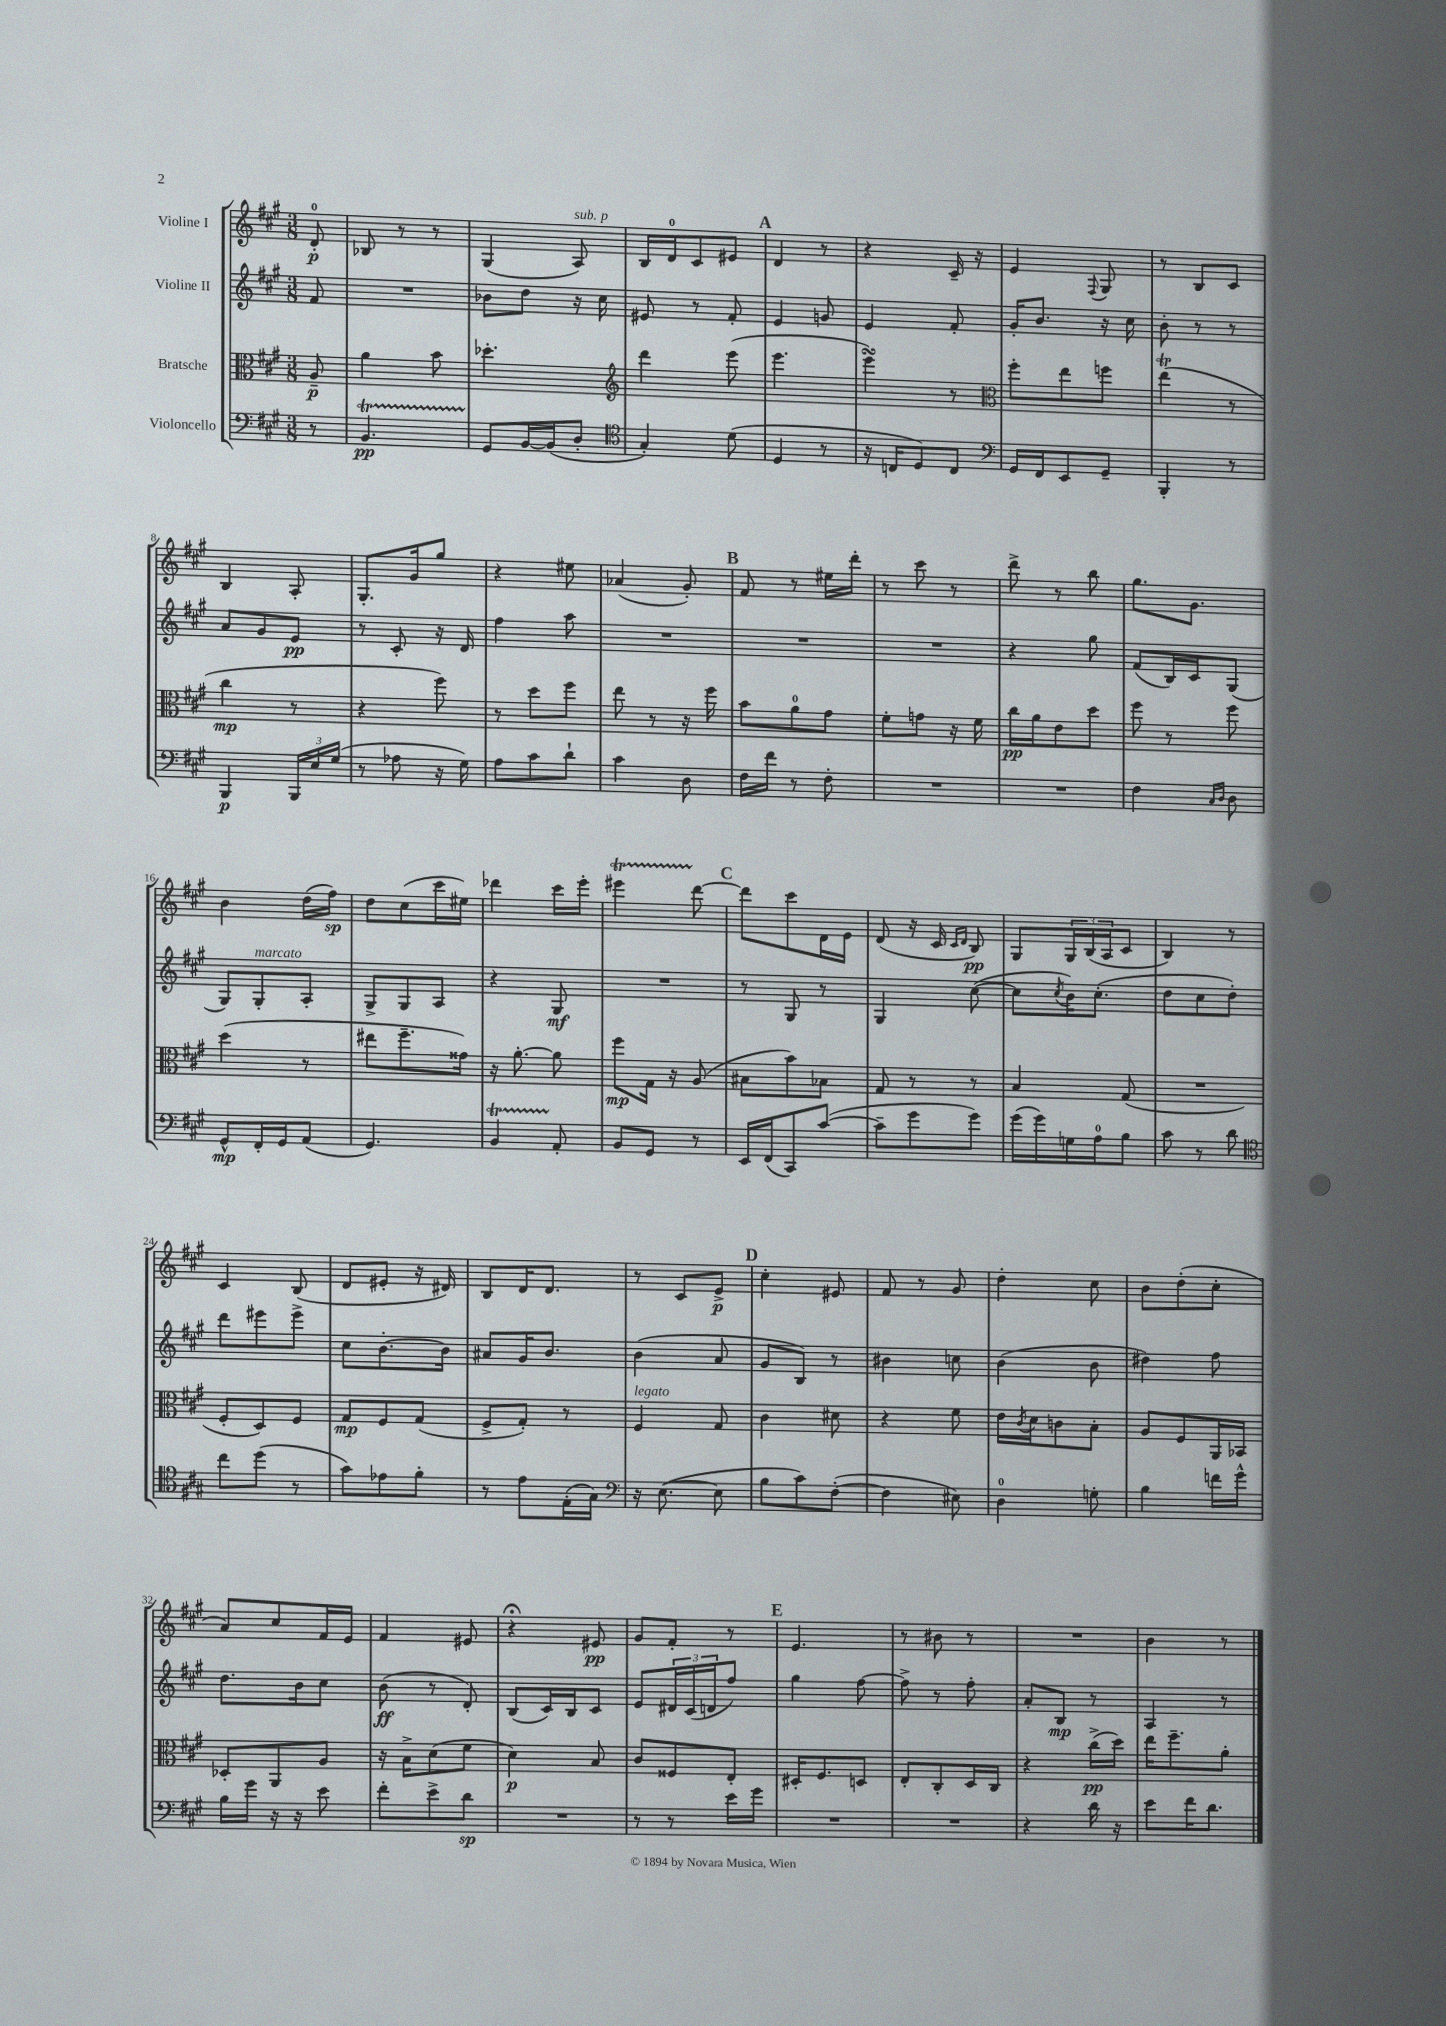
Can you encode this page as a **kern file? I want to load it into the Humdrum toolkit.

**kern	**dynam	**kern	**dynam	**kern	**dynam	**kern	**dynam
*part4	*part4	*part3	*part3	*part2	*part2	*part1	*part1
*staff4	*staff4	*staff3	*staff3	*staff2	*staff2	*staff1	*staff1
*I"Violoncello	*	*I"Bratsche	*	*I"Violine II	*	*I"Violine I	*
*clefF4	*	*clefC3	*	*clefG2	*	*clefG2	*
*k[f#c#g#]	*	*k[f#c#g#]	*	*k[f#c#g#]	*	*k[f#c#g#]	*
*M3/8	*	*M3/8	*	*M3/8	*	*M3/8	*
=	=	=	=	=	=	=	=
8r	.	8A~/	p	8f#/	.	8d'/	p
=1	=1	=1	=1	=1	=1	=1	=1
4.BBT/	pp	4a\	.	4.r	.	8B-X/	.
.	.	.	.	.	.	8r	.
.	.	8b\	.	.	.	8r	.
=2	=2	=2	=2	=2	=2	=2	=2
8GG#/L	.	4.dd-X'\	.	8b-X\L	.	(4G#/	.
[16BB/L	.	.	.	8dd\J	.	.	.
(16BB/J]	.	.	.	.	.	.	.
!	!	!	!	!	!	!LO:TX:a:i:t=sub. p	!
8D'/J	.	.	.	16r	.	8A/)	.
.	.	.	.	16cc#\	.	.	.
=3	=3	=3	=3	=3	=3	=3	=3
*clefC4	*	*clefG2	*	*	*	*	*
4G#'/)	.	4ddd\	.	8e#X/	.	16B/LL	.
.	.	.	.	.	.	16d/J	.
.	.	.	.	8r	.	8c#/	.
(8d\	.	(8eee\	.	8f#'/	.	8e#X/J	.
!!LO:REH:place=s1:t=A
=4	=4	=4	=4	=4	=4	=4	=4
4D/	.	4.eee\	.	4e/	.	4d/	.
8r	.	.	.	8gn/	.	8r	.
=5	=5	=5	=5	=5	=5	=5	=5
16r	.	4eeesSSS\)	.	4e/	.	4r	.
16Cn/KL	.	.	.	.	.	.	.
8D/)	.	.	.	.	.	.	.
8C/J	.	8r	.	8f#'/	.	16c#~/	.
.	.	.	.	.	.	16r	.
=6	=6	=6	=6	=6	=6	=6	=6
*clefF4	*	*clefC3	*	*	*	*	*
16GG#/LL	.	8ff#'\L	.	16g#'/KL	.	4e/	.
16FF#/J	.	.	.	8.b/J	.	.	.
8EE/	.	8ee\	.	.	.	.	.
.	.	.	.	.	.	8qqF#/	.
8GG#~/J	.	8ffn\J	.	16r	.	8G#/	.
.	.	.	.	16cc#\	.	.	.
=7	=7	=7	=7	=7	=7	=7	=7
4BBB'/	.	(4eeT\	.	8b'\	.	8r	.
.	.	.	.	8r	.	8B/L	.
8r	.	8r	.	8r	.	8c#/J	.
!!LO:LB:g=z
=8	=8	=8	=8	=8	=8	=8	=8
4BBB/	p	4cc#\	mp	8a/L	.	4B/	.
.	.	.	.	8g#/	.	.	.
24BBB/LL	.	8r	.	8e/J	pp	8A'/	.
24E/	.	.	.	.	.	.	.
(24G#/JJ	.	.	.	.	.	.	.
=9	=9	=9	=9	=9	=9	=9	=9
8r	.	4r	.	8r	.	8.G#'/L	.
8A-X\	.	.	.	8c#'/	.	.	.
.	.	.	.	.	.	16g#/k	.
16r	.	8ff#\)	.	16r	.	8gg#/J	.
16G#\)	.	.	.	16d/	.	.	.
=10	=10	=10	=10	=10	=10	=10	=10
8A\L	.	8r	.	4ff#\	.	4r	.
8c#\	.	8dd\L	.	.	.	.	.
8d`\J	.	8ff#\J	.	8aa\	.	8ee#X\	.
=11	=11	=11	=11	=11	=11	=11	=11
4c#\	.	8ee\	.	4.r	.	(4a-X/	.
.	.	8r	.	.	.	.	.
8D\	.	16r	.	.	.	8g#'/)	.
.	.	16ff#\	.	.	.	.	.
!!LO:REH:place=s1:t=B
=12	=12	=12	=12	=12	=12	=12	=12
16F#\LL	.	8b\L	.	4.r	.	8f#/	.
16f#\JJ	.	.	.	.	.	.	.
8r	.	8a\	.	.	.	8r	.
8F#'\	.	8g#\J	.	.	.	16ee#X\LL	.
.	.	.	.	.	.	16ddd'\JJ	.
=13	=13	=13	=13	=13	=13	=13	=13
4.r	.	8f#'\L	.	4.r	.	8r	.
.	.	8gn\J	.	.	.	8ccc#\	.
.	.	16r	.	.	.	8r	.
.	.	16f#\	.	.	.	.	.
=14	=14	=14	=14	=14	=14	=14	=14
4.r	.	16cc#\LL	pp	4r	.	8ddd^\	.
.	.	16a\J	.	.	.	.	.
.	.	8e\	.	.	.	8r	.
.	.	8dd\J	.	8gg#\	.	8bb\	.
=15	=15	=15	=15	=15	=15	=15	=15
4F#\	.	8ff#\	.	(8f#/L	.	8.gg#\L	.
.	.	8r	.	16B/L)	.	.	.
.	.	.	.	16c#/J	.	8.g#\J	.
16qqC#/LL	.	.	.	.	.	.	.
16qqD/JJ	.	.	.	.	.	.	.
8D\	.	8ff#\	.	(8G#/J	.	.	.
!!LO:LB:g=z
=16	=16	=16	=16	=16	=16	=16	=16
8GG#^^/L	mp	(4dd\	.	8G#/L)	.	4b\	.
!	!	!	!	!LO:TX:a:i:t=marcato	!	!	!
16FF#'/L	.	.	.	8G#'/	.	.	.
16GG#/J	.	.	.	.	.	.	.
(8AA/J	.	8r	.	8A'/J	.	(16dd\LL	.
.	.	.	.	.	.	16ff#\JJ)	sp
=17	=17	=17	=17	=17	=17	=17	=17
4.GG#/)	.	8ee#X\L	.	8G#^/L	.	8dd\L	.
.	.	8.ff#~\	.	8G#/	.	(8cc#\	.
.	.	.	.	8A/J	.	16ccc#\L	.
.	.	16g##X\Jk)	.	.	.	16ee#X\JJ)	.
=18	=18	=18	=18	=18	=18	=18	=18
4BBT/	.	16r	.	4r	.	4ddd-X\	.
.	.	[8.a'\	.	.	.	.	.
8AA'/	.	8a\]	.	8G#/	mf	16ccc#\LL	.
.	.	.	.	.	.	16eee'\JJ	.
=19	=19	=19	=19	=19	=19	=19	=19
8BB/L	.	8ff#\L	mp	4.r	.	4eee#Xt\	.
8GG#/J	.	16G#\Jk	.	.	.	.	.
.	.	16r	.	.	.	.	.
8r	.	(8A/	.	.	.	[8ddd\	.
!!LO:REH:place=s1:t=C
=20	=20	=20	=20	=20	=20	=20	=20
16EE/LL	.	8B#X\L	.	8r	.	8ddd\L]	.
(16FF#/J	.	.	.	.	.	.	.
8CC#/)	.	8b\)	.	8G#/	.	8ccc#\	.
([8c#/J	.	8B-X\J	.	8r	.	16d\L	.
.	.	.	.	.	.	16e\JJ	.
=21	=21	=21	=21	=21	=21	=21	=21
8c#~\L]	.	8G#/	.	4G#/	.	(8d/	.
8g#\	.	8r	.	.	.	16r	.
.	.	.	.	.	.	16c#/	.
.	.	.	.	.	.	16qqc#/LL	.
.	.	.	.	.	.	16qqd/JJ	.
8g#\J)	.	8r	.	([8cc#\	.	8B/)	pp
=22	=22	=22	=22	=22	=22	=22	=22
(16g#\LL	.	4B/	.	8cc#\L]	.	8G#/L	.
16g#\)	.	.	.	.	.	.	.
.	.	.	.	8qcc#/	.	.	.
16Gn\	.	.	.	16b\K)	.	24G#/L	.
.	.	.	.	.	.	(24B/	.
16A\J	.	.	.	(8.cc#'\J	.	.	.
.	.	.	.	.	.	24A/J	.
8B\J	.	(8G#/	.	.	.	8c#/J	.
=23	=23	=23	=23	=23	=23	=23	=23
8c#\	.	4.r	.	8dd\L	.	4B/)	.
8r	.	.	.	8cc#\	.	.	.
8d\	.	.	.	8dd'\J)	.	8r	.
!!LO:LB:g=z
=24	=24	=24	=24	=24	=24	=24	=24
*clefC4	*	*	*	*	*	*	*
8cc#\L	.	8F#'/L	.	8ddd\L	.	4c#/	.
(8dd\J	.	8D/)	.	8eee#X\	.	.	.
8r	.	8F#/J	.	8eee#^\J	.	(8B/	.
=25	=25	=25	=25	=25	=25	=25	=25
8g#\L)	.	8G#/L	mp	8cc#\L	.	8d/L	.
8e-X\	.	8F#/	.	[8.b'\	.	8e#X'/J	.
8f#'\J	.	(8G#/J	.	.	.	16r	.
.	.	.	.	16b\Jk]	.	16d#X/)	.
=26	=26	=26	=26	=26	=26	=26	=26
8r	.	8F#^/L	.	8a#X/L	.	8B/L	.
8e\L	.	8G#'/J)	.	16g#/K	.	16d/K	.
.	.	.	.	8.b/J	.	8.d/J	.
(16E'\L	.	8r	.	.	.	.	.
16G#\JJ)	.	.	.	.	.	.	.
=27	=27	=27	=27	=27	=27	=27	=27
*clefF4	*	*	*	*	*	*	*
!	!	!LO:TX:a:i:t=legato	!	!	!	!	!
16r	.	4F#/	.	(4b\	.	8r	.
([8.E\	.	.	.	.	.	.	.
.	.	.	.	.	.	8c#/L	.
8E\]	.	8G#/	.	8a/	.	8e^/J	p
!!LO:REH:place=s1:t=D
=28	=28	=28	=28	=28	=28	=28	=28
8B\L	.	4c#\	.	8g#/L	.	4cc#'\	.
8c#\)	.	.	.	8B/J)	.	.	.
([8F#'\J	.	8d#X\	.	8r	.	8e#X/	.
=29	=29	=29	=29	=29	=29	=29	=29
4F#\]	.	4r	.	4b#X\	.	8f#/	.
.	.	.	.	.	.	8r	.
8E#X\)	.	8f#\	.	8ccn\	.	8g#/	.
=30	=30	=30	=30	=30	=30	=30	=30
4D\	.	16e\LL	.	(4b\	.	4dd'\	.
.	.	8qc#/	.	.	.	.	.
.	.	16d\J	.	.	.	.	.
.	.	8cn\	.	.	.	.	.
8Gn'\	.	8B'\J	.	8b\	.	8cc#\	.
=31	=31	=31	=31	=31	=31	=31	=31
4B\	.	8A/L	.	4dd#X\)	.	8b\L	.
.	.	8F#/	.	.	.	(8dd'\	.
16fn\LL	.	16AA/L	.	8ff#\	.	8cc#'\J	.
16g#^^\JJ	.	16BB-X/JJ	.	.	.	.	.
!!LO:LB:g=z
=32	=32	=32	=32	=32	=32	=32	=32
16B\LL	.	8D-X'/L	.	8.dd\L	.	8a/L)	.
16g#\JJ	.	.	.	.	.	.	.
16r	.	8AA/	.	.	.	8cc#/	.
16r	.	.	.	16b\k	.	.	.
8e\	.	8A/J	.	8cc#\J	.	16f#/L	.
.	.	.	.	.	.	16e/JJ	.
=33	=33	=33	=33	=33	=33	=33	=33
8f#'\L	.	16r	.	(8b\	ff	4f#/	.
.	.	16B^\KL	.	.	.	.	.
8e^\	.	(8d\	.	8r	.	.	.
8d\J	sp	8f#\J	.	8d'/)	.	8e#X/	.
=34	=34	=34	=34	=34	=34	=34	=34
4.r	.	4d\)	p	(8B/L	.	4r;<	.
.	.	.	.	16c#/L)	.	.	.
.	.	.	.	16B/J	.	.	.
.	.	8B/	.	8c#/J	.	8e#X/	pp
=35	=35	=35	=35	=35	=35	=35	=35
8r	.	8c#/L	.	8e/L	.	8g#/L	.
8r	.	8F##X/	.	24d#X/L	.	8f#'/J	.
.	.	.	.	(24c#/	.	.	.
.	.	.	.	24dn/J	.	.	.
16e\LL	.	8E'/J	.	8ff#/J)	.	8r	.
16g#\JJ	.	.	.	.	.	.	.
!!LO:REH:place=s1:t=E
=36	=36	=36	=36	=36	=36	=36	=36
4.r	.	16D#X'/KL	.	4gg#\	.	4.e/	.
.	.	8.F#/	.	.	.	.	.
.	.	8Dn/J	.	[8ff#\	.	.	.
=37	=37	=37	=37	=37	=37	=37	=37
4.r	.	8E'/L	.	8ff#^\]	.	8r	.
.	.	8C#'/	.	8r	.	8b#X\	.
.	.	16D/L	.	8ff#'\	.	8r	.
.	.	16C#/JJ	.	.	.	.	.
=38	=38	=38	=38	=38	=38	=38	=38
4r	.	4r	.	8a'/L	.	4.r	.
.	.	.	.	8B/J	mp	.	.
16d\	.	(16cc#^\LL	pp	8r	.	.	.
16r	.	16dd\JJ)	.	.	.	.	.
=39	=39	=39	=39	=39	=39	=39	=39
8e\L	.	16ee\KL	.	4A/	.	4b\	.
.	.	8.ff#~\	.	.	.	.	.
16f#\K	.	.	.	.	.	.	.
8.d\J	.	.	.	.	.	.	.
.	.	8a'\J	.	8r	.	8r	.
==	==	==	==	==	==	==	==
*-	*-	*-	*-	*-	*-	*-	*-
